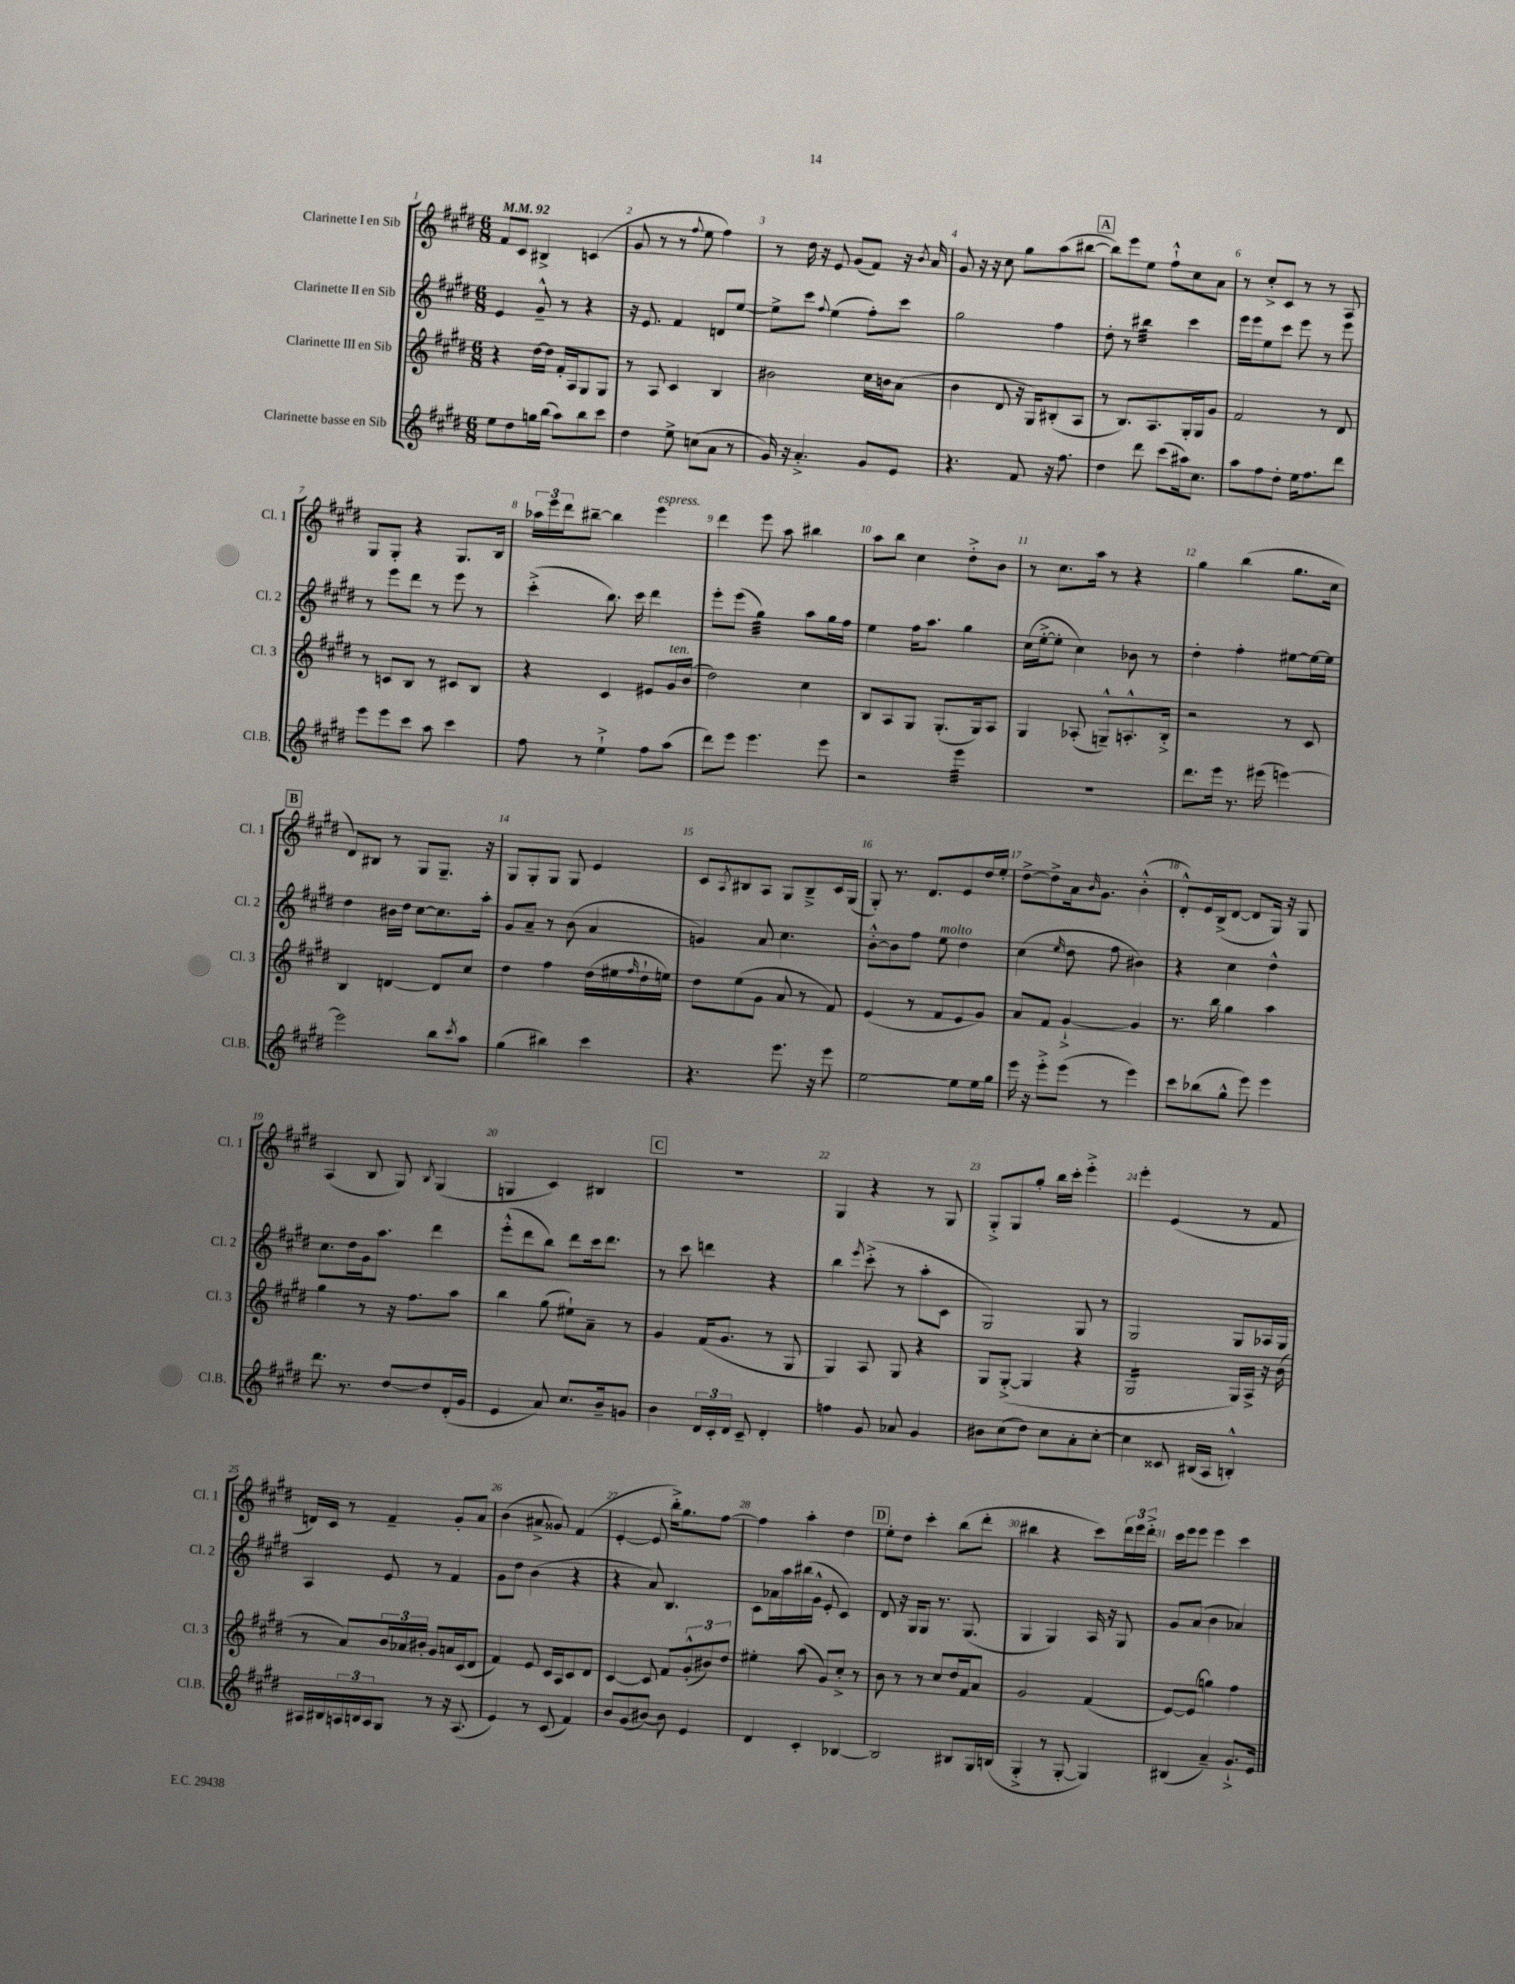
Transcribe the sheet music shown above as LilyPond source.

<<
\new StaffGroup <<
\new Staff = "s0" \with { instrumentName = "Clarinette I en Sib" shortInstrumentName = "Cl. 1" } {
    \clef treble \key e \major \numericTimeSignature \time 6/8 \tempo 4 = 92
    fis'8 cis'8 bis4-> c'4( |
    gis'8 r8 r8 \appoggiatura { fis''8 } e''8 fis''4) |
    r8 dis''16 r16 e'8 gis'8( fis'8) r16 \acciaccatura { b'8 } a'16 |
    gis'8 r16 r16 cis''8 gis''8 a''8( bis''8~ |
    \mark \markup { \box "A" } bis''8) e'''8 e''8 fis''8-!-^ cis''8 a'8 |
    r8 cis''8-.-> cis'8 r8 r8 a8 |
    gis8 gis8-. r4 gis8. b16 |
    \tuplet 3/2 { aes''16 e'''16 dis'''16 } bis''8~-- bis''4 e'''4^\markup { \italic "espress." } |
    dis'''4 e'''8 a''8 bis''4 |
    a''8 b''8 cis''4 dis''8-.-> b'8 |
    r8 cis''8. a''16 r8 r4 |
    gis''4 b''4( gis''8. cis''16 |
    \mark \markup { \box "B" } dis'8) bis8 r8 gis8 gis8.-- r16 |
    gis8 gis8-. gis8 gis8 e'4 |
    cis'8 \acciaccatura { a8 } bis8 a8 gis8 bis8---> cis'16 gis16( |
    gis8-.) r8. dis'8. e'8 dis''16 e''16-. |
    dis''8~-> dis''8-> a'16 \grace { b'16 } gis'8. b'4-.-^( |
    dis'8-.-^) e'16 b16->( dis'8~ dis'8 gis16) r16 gis8 |
    a4( b8 gis8) \acciaccatura { b8 } gis4( |
    g4 cis'4) bis4 |
    \mark \markup { \box "C" } R2. |
    gis4 r4 r8 gis8 |
    gis8-.-> gis8 gis''8-. b''16 cis'''16-. e'''4-.-> |
    e'''4-. e'4( r8 fis'8 |
    d'16) cis'16 r8 fis'4-- gis'8-. a'8 |
    b'4( ais'8-> gisis'8) fis'4( |
    e'4~-. e'8 b''16-.->) gis''8. fis''8~ |
    fis''4 a''4-. dis''4 |
    \mark \markup { \box "D" } e''8-. dis''8 cis'''4-. b''8( dis'''8-. |
    bis''4 r4 cis'''8) \tuplet 3/2 { dis'''16 e'''16 dis'''16-.-> } |
    cis'''16 e'''16 e'''8 e'''4 cis'''4 \bar "|." |
}
\new Staff = "s1" \with { instrumentName = "Clarinette II en Sib" shortInstrumentName = "Cl. 2" } {
    \clef treble \key e \major \numericTimeSignature \time 6/8
    e'4 gis'8---^ r8 r4 |
    r16 e'8. fis'4 d'8 e''8~ |
    e''8-> cis'''8 \appoggiatura { fis''8 } e''4( fis''8-.) cis'''8 |
    gis''2 fis''4 |
    \mark \markup { \box "A" } dis''8-. r8 bis''4:32 cis'''4 |
    e'''16 e'''16 e''8 cis'''8 e'''8 r8 e'''8 |
    r8 e'''8 dis'''8 r8 e'''8 r8 |
    cis'''4-.->( b''8.) cis'''16 dis'''4 |
    e'''8-. e'''8( gis''4:32) a''8 gis''16 fis''16 |
    e''4 fis''16 a''8. gis''4 |
    cis''16( e''16~-.-> e''8-. cis''4) bes'8 r8 |
    dis''4-. fis''4-. eis''8~ eis''16~ eis''16 |
    \mark \markup { \box "B" } dis''4 bis'16 dis''16 cis''8~ cis''8. a''16-. |
    gis'8 a'8-- r8 b'8( a'4 |
    g'4) a'8 cis''4. |
    b'8~-.-^ b'8 fis''8 e''8^\markup { \italic "molto" } dis''4 |
    cis''4( \grace { e''16 } dis''8 fis''8 bis'4) |
    r4 cis''4 dis''4-^ |
    cis''8. dis''16 gis'16 a''8. dis'''4 |
    e'''8-.-^( dis'''8 b''8) dis'''8 cis'''16 dis'''8. |
    \mark \markup { \box "C" } r8 cis'''8 d'''4 r4 |
    b''4 \acciaccatura { e'''8 } cis'''8-.->( r8 a''8-. cis'8 |
    gis2) gis8 r8 |
    gis2 gis8 aes16 gis16 |
    a4 e'8 r8 fis'4 |
    gis'8 dis''8 b'4( r4 |
    r4 a'8) b4. |
    cis'8 aes'16 a''16 bis''16( gis'16-^ e'8-. cis'4) |
    \mark \markup { \box "D" } dis'8 r16 gis16 gis8 r8. gis8.( |
    gis4 gis4) a16 r16 gis8 |
    gis'8 a'8( b'4 aes'4) \bar "|." |
}
\new Staff = "s2" \with { instrumentName = "Clarinette III en Sib" shortInstrumentName = "Cl. 3" } {
    \clef treble \key e \major \numericTimeSignature \time 6/8
    r4 dis''16~ dis''16 fis'16-. a16 gis8 gis8 |
    r8 a8 cis'4 b4 |
    bis'2 cis''16 b'16 a'8( |
    b'4 dis'8 r16 gis16) bis8-.( a8 |
    \mark \markup { \box "A" } r8 b8.) a8. gis16-. gis16 gis'8 |
    fis'2 r8 dis'8 |
    r8 c'8 b8 r8 cis'8 b8 |
    r4 cis'4 eis'8 gis'16^\markup { \italic "ten." } b'16( |
    dis''2) cis''4 |
    b8 a8 gis8 gis8.-.( gis16) a8 |
    gis4 aes8-.( g8---^) a8.-.-^ b16-.-> |
    r2 r8 cis'8 |
    \mark \markup { \box "B" } b4 d'4~ d'8 cis''8 |
    dis''4 fis''4 dis''16( eis''16 \grace { fis''16 } dis''16-! e''16) |
    dis''8 e''8( gis'8 a'8 r8 fis'8) |
    e'4( r8 fis'8 e'8 gis'8) |
    a'8 fis'8 gis'4~-!-> gis'4 |
    r8. b''16 gis''4 a''4 |
    gis''4 r8 r16 fis''8. a''8 |
    b''4 gis''8( eis''8-!) a'8-- r8 |
    \mark \markup { \box "C" } gis'4 fis'16( gis'8. r8 gis8 |
    gis4) a8 gis8 r4 |
    gis8 gis8~-.->( gis4 r4 |
    gis2:16 gis16) a16-> r16 b'16( |
    r8 a'8) \tuplet 3/2 { b'16 aes'16 bis'16-. } gis'8 a'16 cis'16( dis'8 |
    fis'4) e'8 cis'16 a16 cis'8 dis'8 |
    cis'4~ cis'8 fis'8 \tuplet 3/2 { gis'8-.-^( bis'8) dis''8 } |
    eis''4-. a''8( gis'8) cis''8-.-> r8 |
    \mark \markup { \box "D" } b'8 r8 r8 cis''8 dis''16 fis'16 a'8 |
    gis'2 fis'4( |
    e'8~) e'8( g''4) fis''4 \bar "|." |
}
\new Staff = "s3" \with { instrumentName = "Clarinette basse en Sib" shortInstrumentName = "Cl.B." } {
    \clef treble \key e \major \numericTimeSignature \time 6/8
    e''8 dis''8 g''16 b''16( a''8) b''8 cis'''8 |
    dis''4 e''8-> c''8( a'8 r8 |
    gis'16) r16 a'4.-.-> gis'8 e'8 |
    r4. fis'8 r16 fis''8. |
    \mark \markup { \box "A" } dis''4 dis'''8 cis'''8( ais''16) cis''8. |
    a''8 fis''8 dis''8-. e''16 fis''8. dis'''8 |
    e'''8 e'''8 cis'''8 a''8 cis'''4 |
    fis''8 r8 e''4-!-> fis''8 a''8( |
    dis'''8) e'''8 e'''4. e'''8 |
    r2 e'''4:32 |
    R2. |
    dis'''8. e'''16 r8. eis'''16( e'''4~) |
    \mark \markup { \box "B" } e'''2 b''8 \acciaccatura { cis'''8 } a''8 |
    gis''4( bis''4) cis'''4 |
    r4. e'''8. r16 e'''8 |
    e''2~ e''8 e''16 gis''16 |
    e'''16 r16 e'''8-.-> e'''8( r8 e'''4) |
    cis'''8 bes''8( gis''8-^ e'''8) e'''4 |
    dis'''8. r8. dis''8~ dis''8 dis'16-.( gis'16 |
    e'4 a'8) cis''8. b'16-- g'8 |
    \mark \markup { \box "C" } b'4 \tuplet 3/2 { dis'16 cis'16-. dis'16 } cis'8-- dis'4-. |
    f''4 gis'8 aes'8 gis'4 |
    bis'8 cis''8( dis''8) cis''8 a'8-. cis''8~-. |
    cis''4 cisis'8 bis16( a16 b4-.-^) |
    ais16 bis16 \tuplet 3/2 { a16 b16 a16 } gis8 r8 r16 a8.( |
    e'4) r8 cis'8( fis'4) |
    b'8 gis'8( bis'8~) bis'8 e'4 |
    dis'4 cis'4-. bes4~ |
    \mark \markup { \box "D" } bes2 bis8 gis16 b16( |
    gis4-.-> r8 gis8~-. gis4) |
    bis4( a'4--) gis'8.-!-> e'16 \bar "|." |
}
>>
>>
\layout { \context { \Score \override BarNumber.break-visibility = ##(#f #t #t) barNumberVisibility = #all-bar-numbers-visible } }
